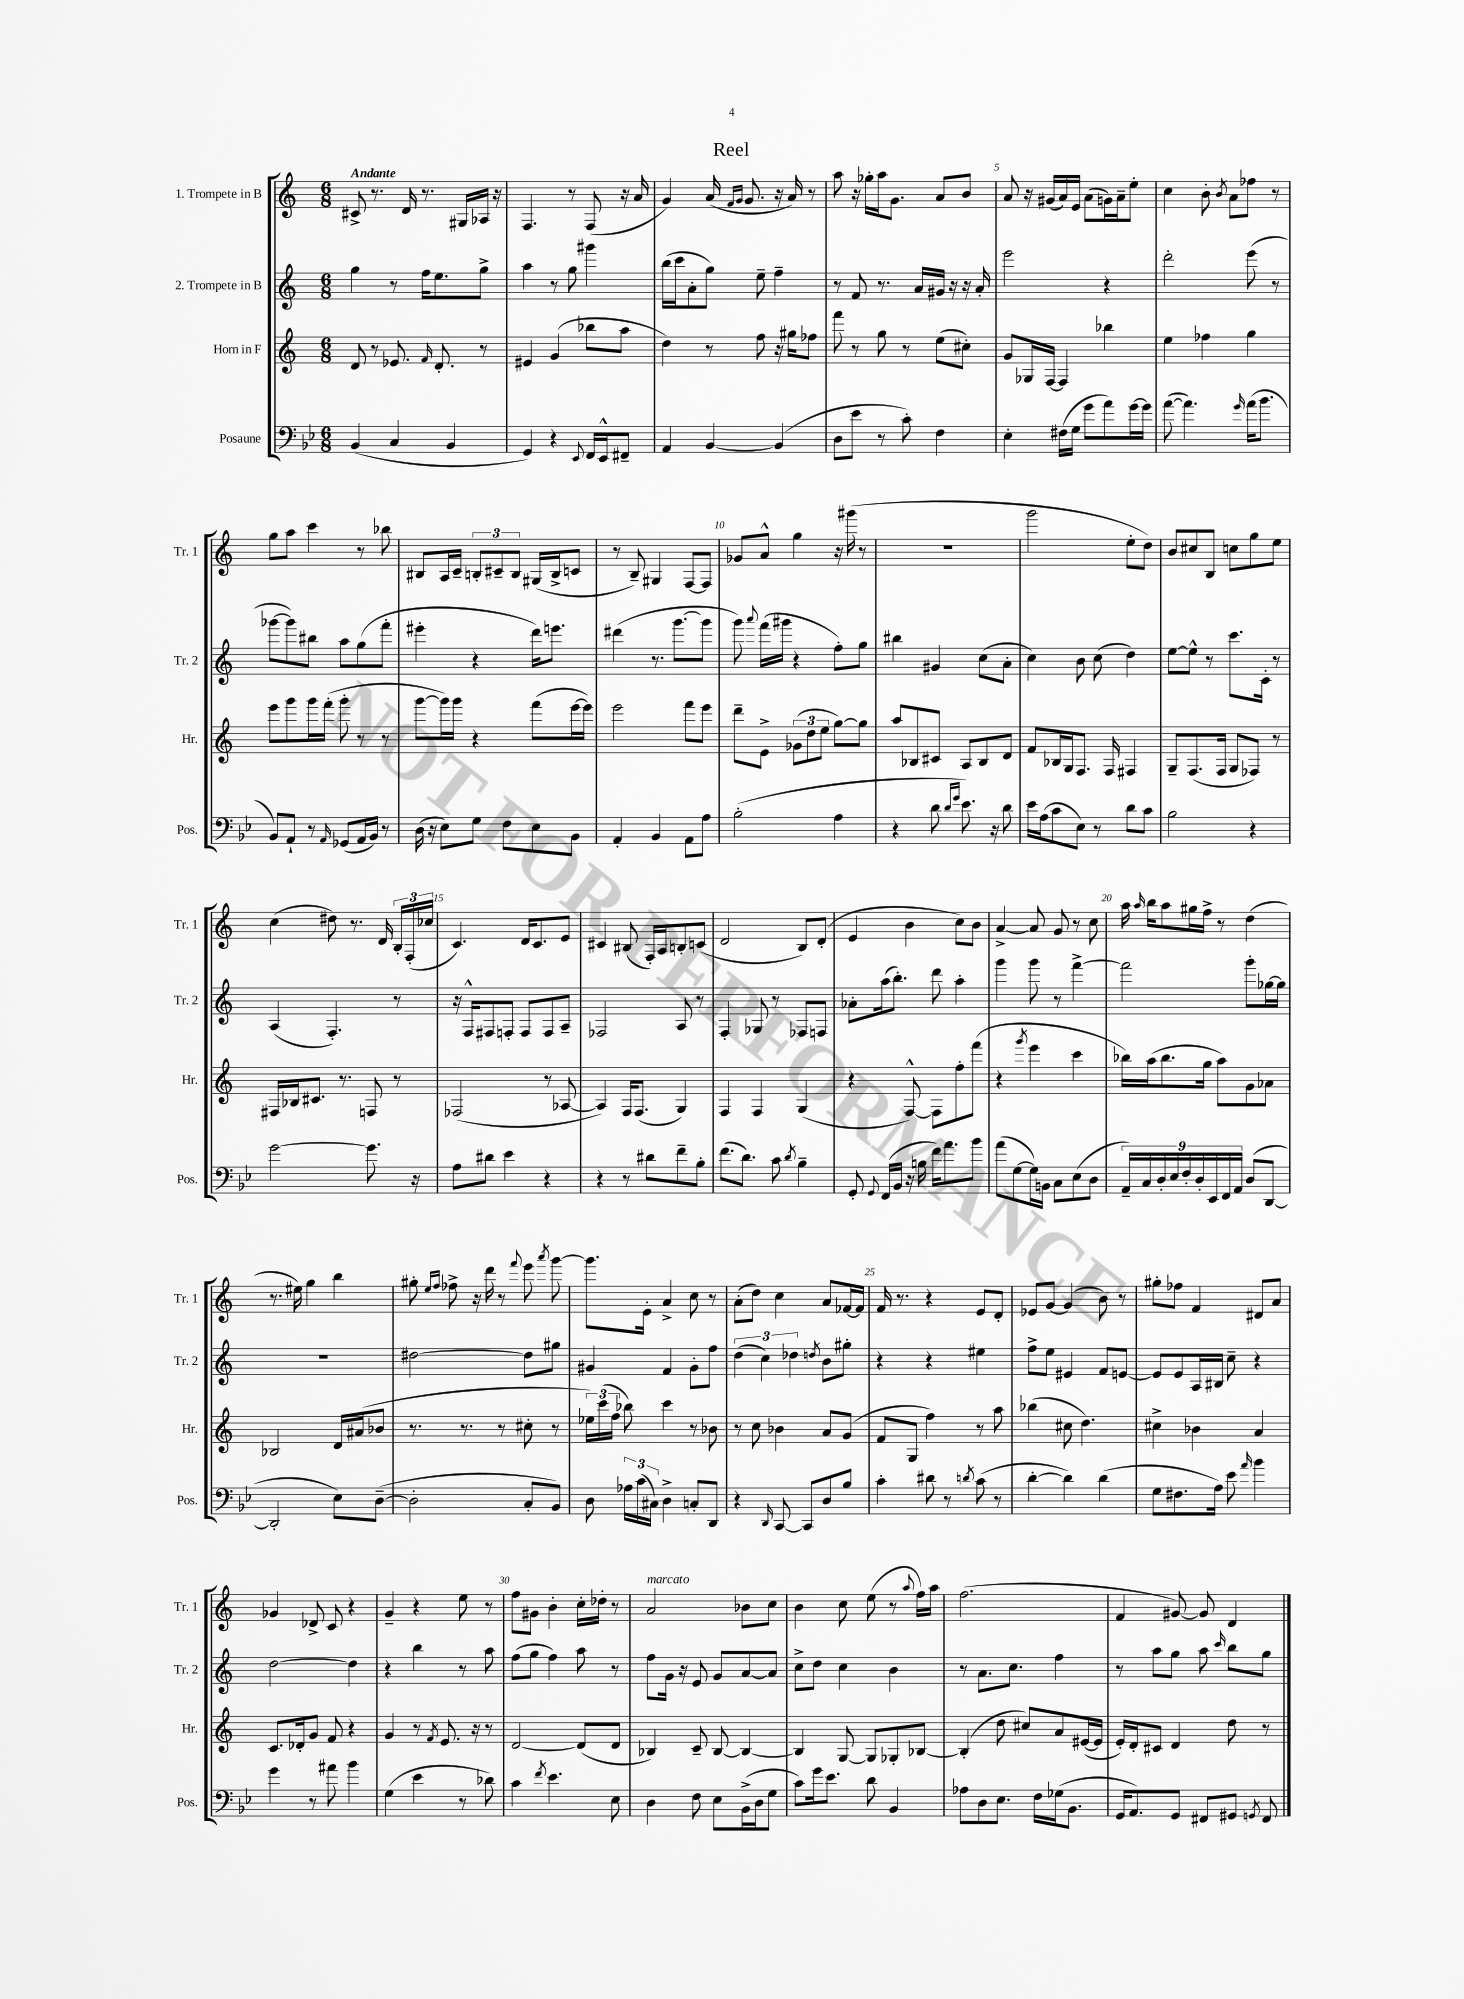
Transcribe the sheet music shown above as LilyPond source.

\header { title = "Reel" }
<<
\new StaffGroup <<
\new Staff = "s0" \with { instrumentName = "1. Trompete in B" shortInstrumentName = "Tr. 1" } {
    \clef treble \key c \major \numericTimeSignature \time 6/8 \tempo "Andante"
    \autoBeamOff cis'8-> r8. d'16 r8. gis16[ aes16] r16 |
    f4. r8 f8( r16 a'16 |
    g'4) a'16( \grace { f'16[ g'16] } g'8. r16 a'16) r8 |
    a''8 r16 ges''16[-. a''16 g'8.] a'8[ b'8] |
    a'8 r16 gis'16[( a'16) e'16] a'8[( g'16) a'16-- e''8]-. |
    c''4 b'8-. \acciaccatura { b'8 } a'8[ fes''8] r8 |
    g''8[ a''8] c'''4 r8 bes''8 |
    bis8[ a16 c'16]-- \tuplet 3/2 { b8[-. cis'8-- b8] } gis16[( b16-> c'8] |
    r8 b8--) gis4 f8[~ f8] |
    ges'8[ a'8]-^ g''4 r16 gis'''16( r8 |
    R2. |
    g'''2 e''8[-. d''8]) |
    b'8[ cis''8 b8] c''8[ g''8 e''8] |
    c''4( dis''8) r8. d'16 \tuplet 3/2 { b16[-. f16-.( ces''16] } |
    c'4.) d'16[ c'8. e'8] |
    cis'4 bis8( f16[-.) a16 b8-. c'8]( |
    d'2 b8[) d'8]-.( |
    e'4 b'4 c''8[) b'8] |
    a'4~-> a'8 g'8 r8 c''8 |
    a''16 \grace { a''16 } b''16[ a''8 gis''16 f''16]-> r8 d''4( |
    r8. eis''16) g''4 b''4 |
    gis''8-. \grace { e''16[ f''16] } fes''8-> r16 d'''16 r8 \appoggiatura { f'''8 } e'''8 \acciaccatura { a'''8 } g'''8~ |
    g'''8.[ e'16]-. a'4-> c''8 r8 |
    a'8[-.( d''8]) c''4 a'8[ fes'16~ fes'16] |
    f'16 r8. r4 e'8[ d'8]-. |
    ees'8[ g'8]~ g'4( b'8) r8 |
    gis''8[-. fes''8] f'4 dis'8[ a'8] |
    ges'4 des'8-> c'8 r4 |
    g'4-- r4 e''8 r8 |
    f''8[ gis'8] b'4-. c''16[-. des''16]-. r8 |
    a'2^\markup { \italic "marcato" } bes'8[ c''8] |
    b'4 c''8 e''8( r8 \appoggiatura { a''8 } f''16[) a''16] |
    f''2.( |
    f'4 gis'8~) gis'8 d'4 \bar "|." |
}
\new Staff = "s1" \with { instrumentName = "2. Trompete in B" shortInstrumentName = "Tr. 2" } {
    \clef treble \key c \major \numericTimeSignature \time 6/8
    \autoBeamOff g''4 r8 f''16[ e''8. g''8]-> |
    a''4 r8 g''8 gis'''4 |
    b''16[( c'''16 a'8-. g''8]) e''8-- f''4-- |
    r8 f'8 r8. a'16[ gis'16] r16 r16 a'16-. |
    e'''2 r4 |
    d'''2-. e'''8( r8 |
    ges'''8[~ ges'''8) bis''8] a''8[ g''8( f'''8]-. |
    eis'''4-. r4 d'''16[) e'''8.] |
    dis'''4( r8. g'''8.[~ g'''8] |
    g'''8) \appoggiatura { a'''8 } f'''16[( gis'''16] r4 f''8[-.) g''8] |
    bis''4 gis'4 c''8[( a'8]-. |
    c''4) b'8 c''8( d''4) |
    e''8[~ e''8]-^ r8 c'''8.[ c'16]-. r8 |
    a4( f4.-.) r8 |
    r16 f16[-^ fis8 f8]-. f8[ f8 a8]-- |
    fes2 a8 r8 |
    f4-. ges8 r8 fes8[ f8] |
    aes'8[-. a''16( b''8.]-.) d'''8 a''4-. |
    g'''4 g'''8 r8 f'''4~-> |
    f'''2 g'''8[-. ges''16~ ges''16] |
    R2. |
    dis''2~ dis''8[ gis''8] |
    gis'4 f'4 gis'8[-. f''8] |
    \tuplet 3/2 { d''4( c''4) des''4 } \acciaccatura { d''8 } b'8[ gis''8]-. |
    r4 r4 eis''4 |
    f''8[-> e''8] eis'4 f'8[ e'8]~ |
    e'8[ e'8 a16 bis16] c''8-- r4 |
    d''2~ d''4 |
    r4 b''4 r8 a''8 |
    f''8[( g''8] f''4) a''8 r8 |
    f''8[ g'16] r16 e'8 g'8[ a'8~ a'8] |
    c''8[-> d''8] c''4 b'4 |
    r8 a'8.[ c''8.] f''4 |
    r8 a''8[ g''8] a''8 \grace { c'''16 } b''8[ g''8] \bar "|." |
}
\new Staff = "s2" \with { instrumentName = "Horn in F" shortInstrumentName = "Hr." } {
    \clef treble \key c \major \numericTimeSignature \time 6/8
    \autoBeamOff d'8 r8 ees'8. \grace { f'16 } d'8.-. r8 |
    eis'4 g'4( bes''8[ a''8] |
    d''4) r8 f''8 r16 gis''16[ fes''8] |
    f'''8 r8 g''8 r8 e''8[( cis''8]-.) |
    g'8[ ges16 f16]~ f4 bes''4 |
    e''4 fes''4 g''4 |
    e'''8[ g'''8 g'''16 f'''16]-.( g'''8-. r8 r8 |
    g'''8[~ g'''16) g'''16] r4 f'''8[( e'''16~ e'''16]) |
    e'''2 f'''8[ e'''8] |
    d'''8[-- e'8]-> \tuplet 3/2 { ges'8[( d''8 e''8] } g''8[~) g''8] |
    a''8[ bes8 cis'8] a8[ bes8 d'8] |
    f'8[ bes16 g16 f8.] f16 fis4 |
    g8[-- f8.( f16] g8[ fes8]) r8 |
    fis16[ bes16 cis'8.] r8. f8 r8 |
    fes2( r8 aes8~ |
    aes4) f16[ f8.]( g4) |
    f4 f4 g4( |
    r4 f8~-^) f8[ f''8-. f'''8]( |
    r4 \acciaccatura { g'''8 } e'''4 c'''4 |
    bes''16[) a''16( bes''8. g''16] a''8[) g'8 aes'8] |
    bes2 d'16[ ais'16( bes'8] |
    r8. r8. r8 cis''8-. r8 |
    \tuplet 3/2 { ees''16[) c'''16( f''16] } bes''8) c'''4 r8 bes'8 |
    r8 c''8 bes'4 a'8[ g'8]( |
    f'8[ g8] f''4) r8 a''8 |
    bes''4( cis''8 d''4.) |
    cis''4-> bes'4 a'4 |
    c'8.[ des'16-. g'8] f'8 r4 |
    g'4 r8 \acciaccatura { f'8 } e'8. r16 r8 |
    d'2~ d'8[( d'8] |
    bes4) c'8-- bes8~ bes4~ |
    bes4 g8~ g8[ ges8-. bes8]~ |
    bes4-.( d''8 cis''8[) a'8 eis'16~( eis'16] |
    e'16[-.) d'16-. cis'8] d'4 d''8 r8 \bar "|." |
}
\new Staff = "s3" \with { instrumentName = "Posaune" shortInstrumentName = "Pos." } {
    \clef bass \key bes \major \numericTimeSignature \time 6/8
    \autoBeamOff bes,4( c4 bes,4 |
    g,4) r4 \appoggiatura { ees,8 } f,16[ ees,16-^ fis,8]-- |
    a,4 bes,4~ bes,4( |
    d8[ ees'8] r8 c'8-.) f4 |
    ees4-. fis16[( g16] g'8[ a'8) g'16~ g'16] |
    a'8~( a'4.) \grace { g'16 } a'16[( bes'8.] |
    bes,8[) a,8]-! r8 \grace { a,16 } ges,8[( a,16 bes,16]) r8 |
    d16( r16 ees8[) g8] f8[ ees8 bes,8] |
    a,4-. bes,4 a,8[ a8] |
    bes2-.( a4 |
    r4 d'8 \grace { d'16[ g'16] } ees'8.) r16 d'8 |
    ees'16[ a16( c'8 ees8]) r8 d'8[ c'8] |
    bes2 r4 |
    g'2~ g'8. r16 |
    a8[ dis'8] ees'4 r4 |
    r4 r8 dis'8[ f'8-- bes8]-. |
    f'8.[( d'8.]) c'8 \acciaccatura { d'8 } bes4-- |
    g,8-. \appoggiatura { g,8 } f,16[( bes,16] r16 b16 f'16[) a'8. bes'8] |
    a'8[( g8~ g16) b,16] c8[ ees8( d8] |
    \tuplet 9/8 { a,16[--) c16 d16-. ees16 f16-. d16-. ees,16 f,16 a,16] } d8[( d,8]~ |
    d,2-. ees8[) d8]~--( |
    d2-. c8[-. bes,8]) |
    d8 \tuplet 3/2 { aes16[ c'16( cis16]) } d4-> c8[-. d,8] |
    r4 \grace { d,16 } c,8~ c,8[ d8 bes8] |
    c'4-. dis'8 r8 \acciaccatura { d'8 } c'8( r8 |
    d'4~-. d'4) d'4( |
    g8[ fis8. a16]) ees'8 \grace { a'16 } bes'4 |
    g'4 r8 ais'8 bes'4 |
    g4( ees'4 r8 des'8) |
    c'4 \acciaccatura { f'8 } ees'4. ees8 |
    d4 f8 ees8[ bes,16->( d16 g8] |
    c'8[) g'16 ees'8.] d'8 bes,4 |
    aes8[ d8 ees8.] f16[ ges16( bes,8.] |
    g,16[ a,8.) g,8] fis,8[ gis,8] \acciaccatura { g,8 } fis,8 \bar "|." |
}
>>
>>
\layout { \context { \Score \override BarNumber.break-visibility = ##(#f #t #t) barNumberVisibility = #(every-nth-bar-number-visible 5) } }
